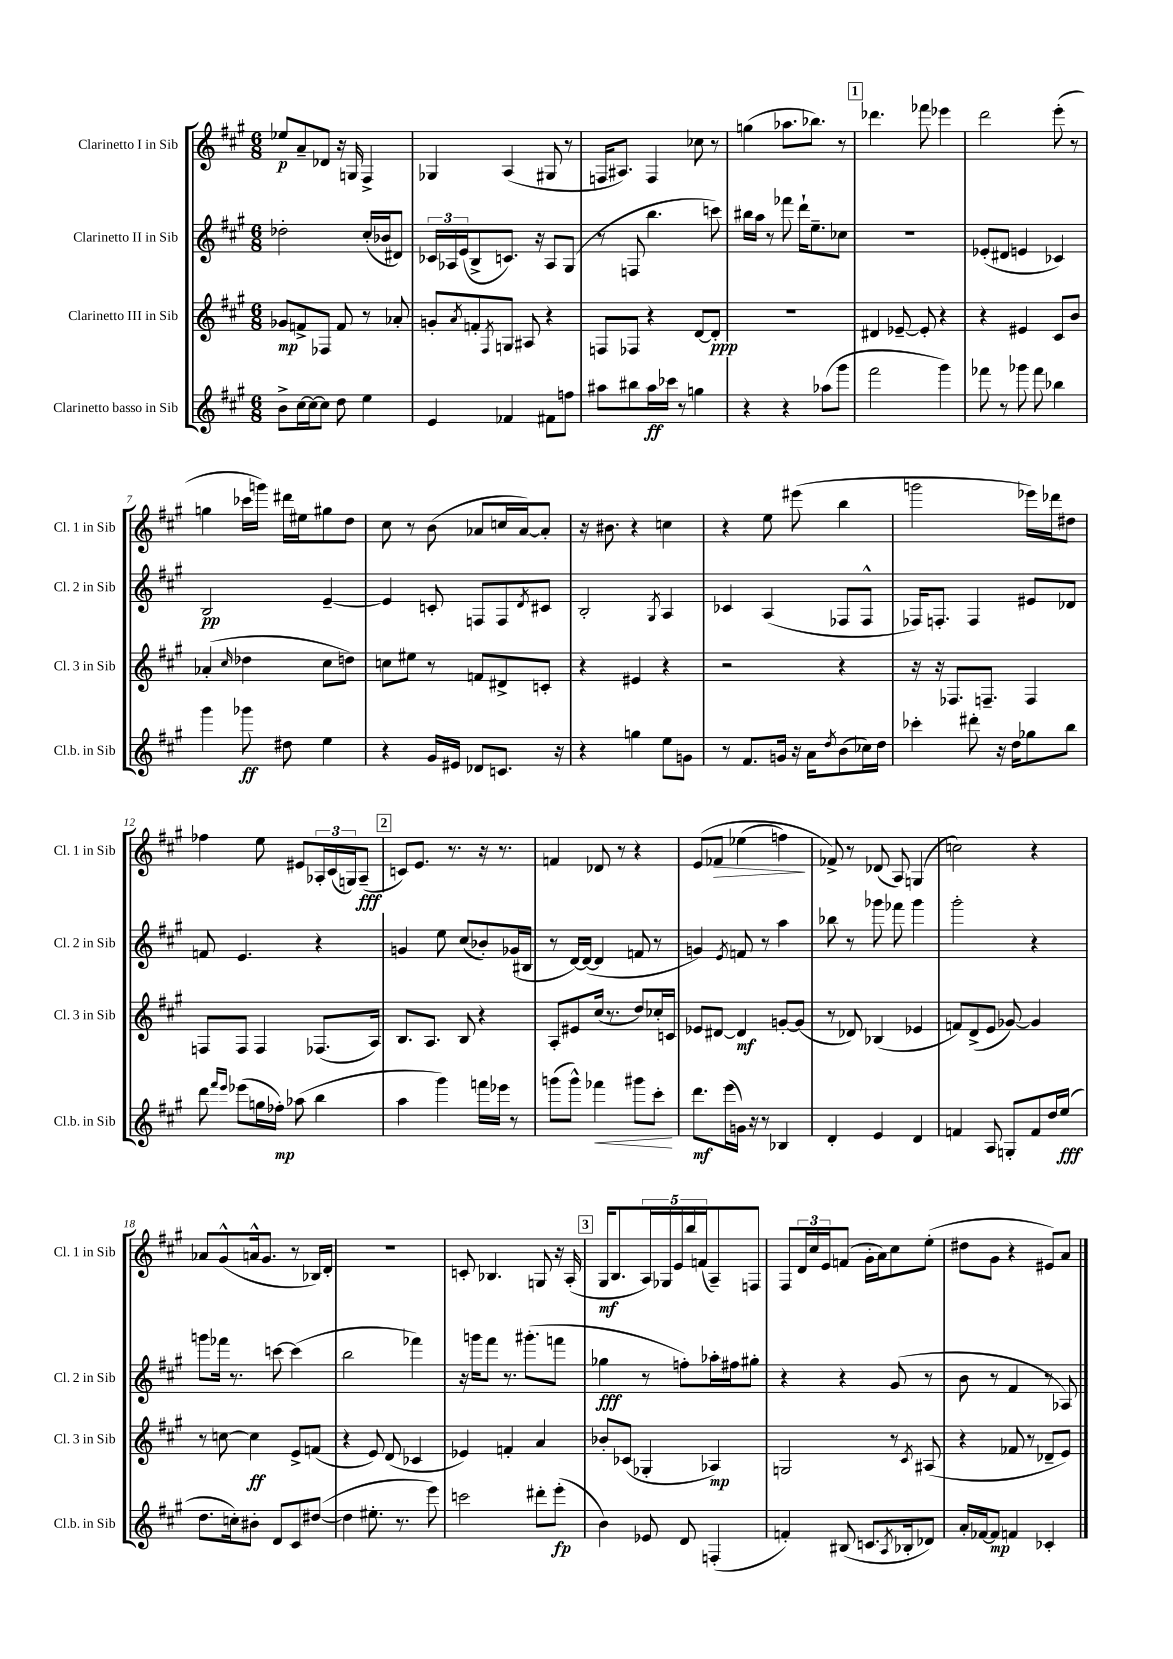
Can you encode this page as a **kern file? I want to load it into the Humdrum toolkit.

**kern	**kern	**kern	**kern
*staff4	*staff3	*staff2	*staff1
*clefG2	*clefG2	*clefG2	*clefG2
*k[f#c#g#]	*k[f#c#g#]	*k[f#c#g#]	*k[f#c#g#]
*M6/8	*M6/8	*M6/8	*M6/8
8b^	8g-	2dd-'	8ee-
[16cc#	8f^	.	8a~
16cc#_	.	.	.
8cc#]	8F-	.	8d-
8dd	8f	.	16r
.	.	.	16G
4ee	8r	(16cc#'	4F#^
.	.	16b-	.
.	8a-'	8d#)	.
=	=	=	=
4e	8g'	24c-	4G-
.	.	24A-	.
.	.	(24e	.
.	8qa	.	.
.	8f'	8B^	.
.	8qF#	.	.
4f-	8G	8.c)	(4A
.	8A#	.	.
.	.	16r	.
8f#	4r	8A-	8G#
8ff	.	(8G#	8r
=	=	=	=
8aa#	8F	8r	16F
.	.	.	8.A#)
8bb#	8F-	8F	.
16aa#	4r	4.bb	4F
16ccc-	.	.	.
8r	.	.	.
4gg	[8d	.	8cc-
.	8d']	8ccc)	8r
=	=	=	=
4r	2.r	16bb#	(4gg
.	.	16aa	.
.	.	8r	.
4r	.	8fff-	8.aa-
.	.	16ddd`	.
.	.	8.ee~	8.bb-)
(8aa-	.	.	.
8ggg#	.	8cc-	8r
=	=	=	=
2fff#	4d#	2.r	4.ddd-
.	[8e-~	.	.
.	8e-']	.	8fff-
4ggg#)	4r	.	4eee-
=	=	=	=
8fff-	4r	(8e-'	2ddd
8r	.	8d#	.
8ggg-	4e#	4e	.
8fff-	.	.	.
4bb-	8c#	4c-)	(8eee'
.	8b	.	8r
=	=	=	=
4ggg#	(4a-'	2B	4gg
.	16qqcc#	.	.
8ggg-	4dd-	.	16ccc-
.	.	.	16ggg)
8dd#	.	.	16ddd#
.	.	.	16ee#
4ee	8cc#	[4e~	8gg#
.	8dd)	.	8dd
=	=	=	=
4r	8cc	4e]	8cc#
.	8ee#	.	8r
16g#	8r	8c'	(8b
16e#	.	.	.
8d-	8f	8F	8a-
8.c	8d#^	8F	16cc
.	.	.	[16a-)
.	.	8qd	.
.	8c'	8c#	8a-']
16r	.	.	.
=	=	=	=
4r	4r	2B'	16r
.	.	.	8.b#
4gg	4e#	.	4r
.	.	8qG#	.
8ee	4r	4A	4cc
8g	.	.	.
=	=	=	=
8r	2r	4c-	4r
8.f#	.	.	.
.	.	(4A	8ee
16g	.	.	.
16r	.	.	(8eee#
16a	.	.	.
8qdd	.	.	.
(8b	4r	8F-	4bb
16cc-)	.	8F-^^	.
16dd	.	.	.
=	=	=	=
4ccc-'	16r	16F-)	2ggg
.	16r	8.F'	.
.	8.F-	.	.
8ddd#'	.	4F	.
.	8.F~	.	.
16r	.	.	.
16dd	.	.	.
8gg-	4F	8e#	16eee-)
.	.	.	16ddd-
8bb	.	8d-	8dd#
=	=	=	=
8ddd	8F	8f	4ff-
16qqfff#	.	.	.
16qqeee	.	.	.
(8eee-	8F	4.e	.
16gg	4F	.	8ee
16ff-')	.	.	.
(8aa-	.	.	8e#
4bb	(8.F-	4r	24A-'
.	.	.	(24c#
.	.	.	24G)
.	.	.	(8A-~
.	16A)	.	.
=	=	=	=
4aa	8.B	4g	8c)
.	.	.	8.e
.	8.A	.	.
4ggg#)	.	8ee	.
.	.	.	8.r
.	8B	(8cc#	.
16fff	4r	8b-')	16r
16eee-	.	.	8.r
8r	.	(16g-	.
.	.	16B#	.
=	=	=	=
(8ggg	8A'	8r	4f
8ggg^^)	8e#	[16d)	.
.	.	(16d_	.
4fff-	(16cc#	4d]	8d-
.	8.r	.	.
.	.	.	8r
8ggg#	8dd)	8f	4r
8ccc#'	16cc-'	8r	.
.	16c	.	.
=	=	=	=
8.ddd	8e-	4g)	&(8e
.	[8d#	.	8f-
(16eee	.	.	.
.	.	8qe	.
16g)	4d#]	8f	(4ee-
16r	.	.	.
8r	.	8r	.
4B-	[8g'	4aa	4ff)
.	(8g]	.	.
=	=	=	=
4d'	8r	8bb-	8f-^&)
.	8d-)	8r	8r
4e	(4B-	8ggg-	(8d-
.	.	8fff-	8A)
4d	4e-	4ggg-	(4G
=	=	=	=
4f	8f)	2ggg#'	2cc)
.	(8d^	.	.
8A	8e	.	.
8G'	[8g-)	.	.
8f	4g-]	4r	4r
16dd	.	.	.
(16ee	.	.	.
=	=	=	=
8.dd	8r	8ggg	8a-
.	[8cc	16fff-	(8g#^^
16cc')	.	8.r	.
8b#'	4cc]	.	16a^^
.	.	.	8.g#
8d	.	[8ccc	.
8c#	8e^	(4ccc]	8r
([8dd#	(8f	.	16B-)
.	.	.	16d'
=	=	=	=
4dd#]	4r	2bb	2.r
8.ee#'	8e)	.	.
.	(8d	.	.
8.r	.	.	.
.	4c-	4fff-)	.
8eee)	.	.	.
=	=	=	=
2ccc	4e-)	16r	8c'
.	.	16ggg	.
.	.	8fff#	4.B-
.	4f'	8.r	.
.	.	(8.ggg#'	.
8ddd#'	4a	.	8G
(8eee'	.	8fff	16r
.	.	.	(16A'
=	=	=	=
4b)	8b-'	4gg-	16G#
.	.	.	8.B
.	(8c-	.	.
8e-	4G-'	8r	20A)
.	.	.	20G-
.	.	.	20e
8d	.	8ff')	.
.	.	.	20bb
.	.	.	(20f
(4F'	4A-)	16aa-'	8A~)
.	.	16ff#	.
.	.	8gg#'	8F
=	=	=	=
4f')	2G	4r	8F#
.	.	.	24d
.	.	.	24cc#
.	.	.	24e
(8B#	.	4r	(8f
8.c	.	.	16g#'
.	.	.	16a)
.	8r	(8g#	8cc#
8qA	.	.	.
16B-'	.	.	.
.	8qc#	.	.
8d-)	(8A#	8r	(8ee'
=	=	=	=
16a'	4r	8b	8dd#
[16f-	.	.	.
8f-]	.	8r	8g#
4f	8f-	4f#	4r
.	8r	.	.
4c-'	8d-~	8r	8e#)
.	8e)	8A-)	8a
==	==	==	==
*-	*-	*-	*-
